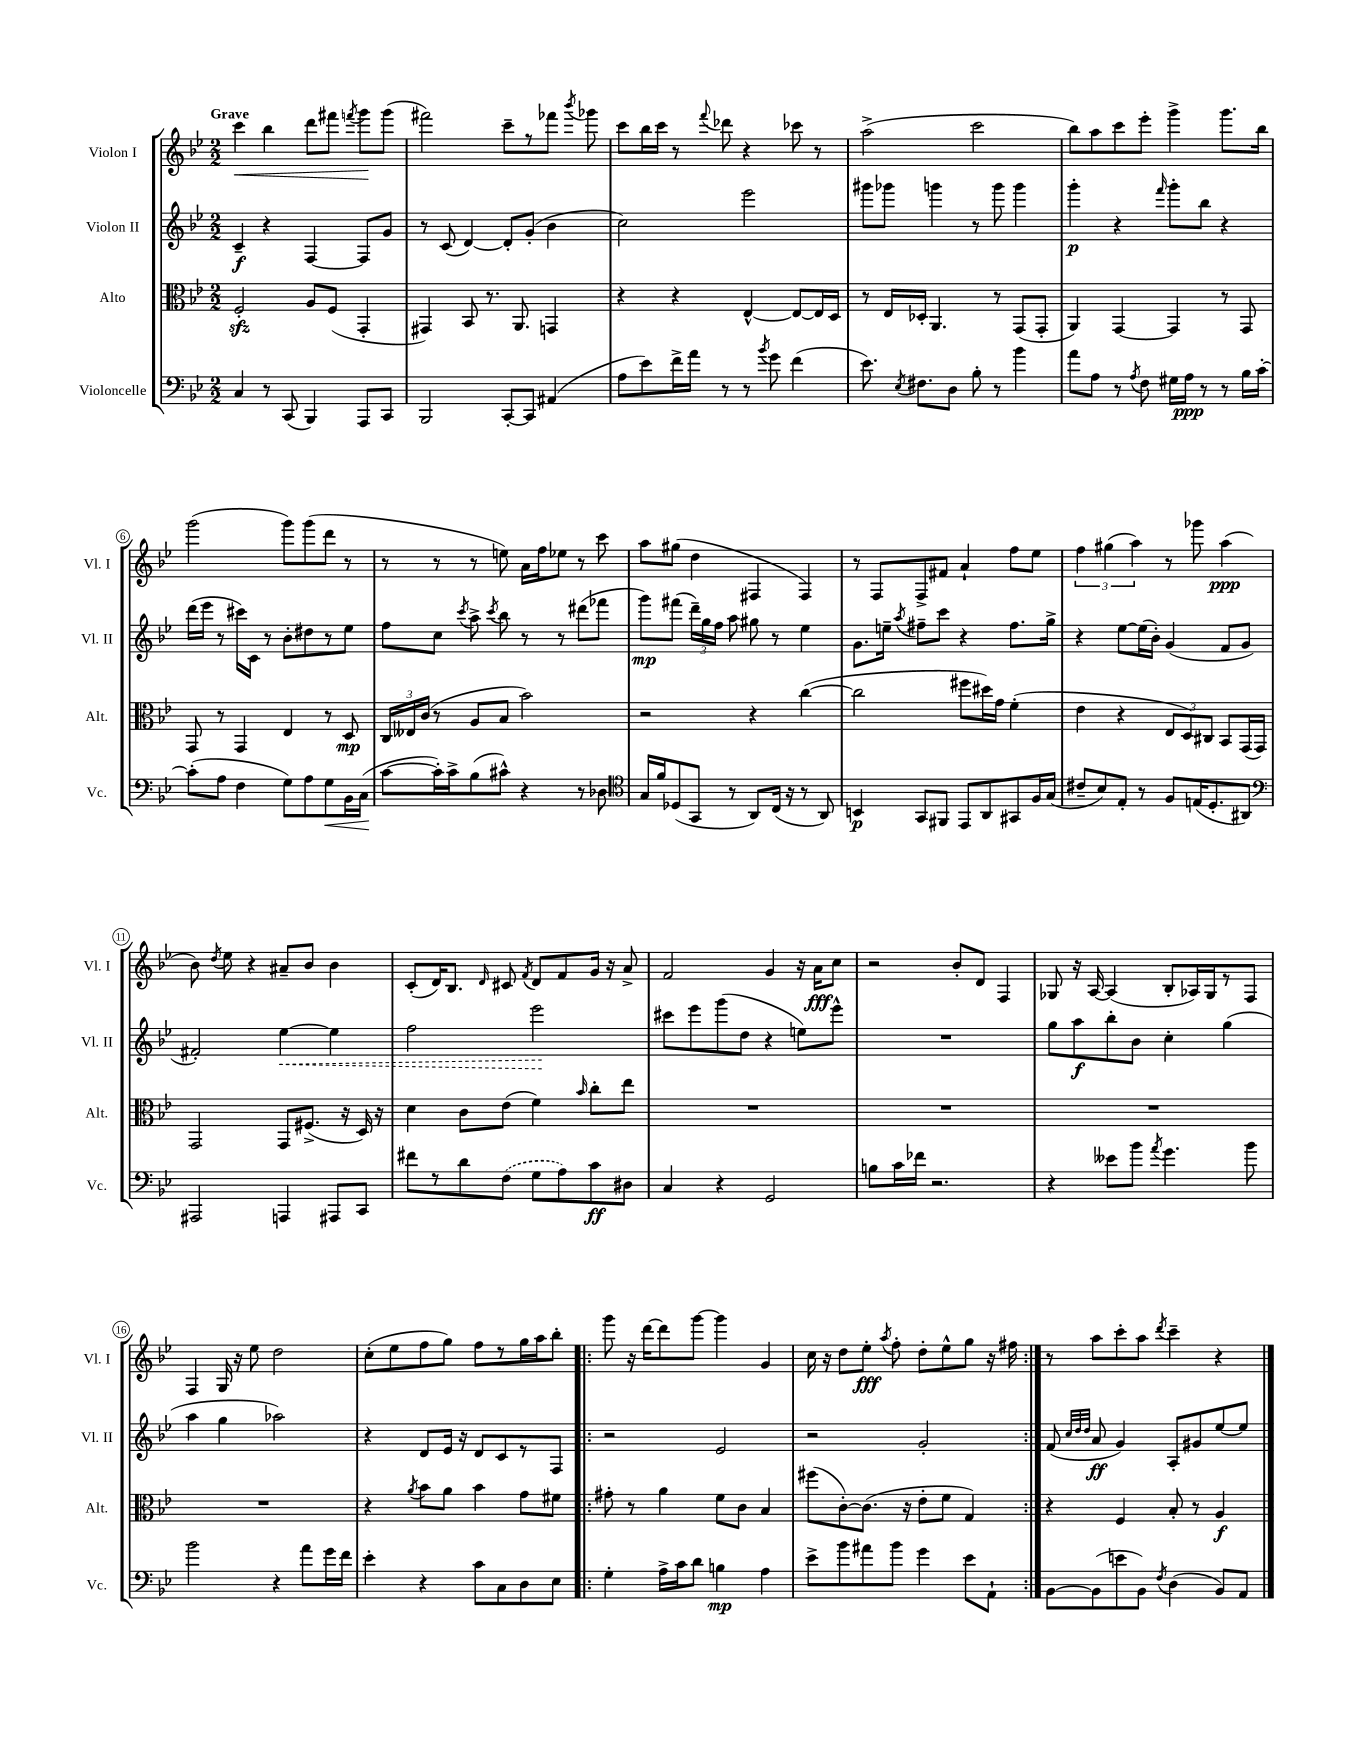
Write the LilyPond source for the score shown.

<<
\new StaffGroup <<
\new Staff = "s0" \with { instrumentName = "Violon I" shortInstrumentName = "Vl. I" } {
    \clef treble \key bes \major \numericTimeSignature \time 2/2 \tempo "Grave"
    \autoBeamOff c'''4\< bes''4 d'''8[ fis'''8] \acciaccatura { f'''8 } g'''8[\! g'''8]( |
    fis'''2) c'''8[-- r8 fes'''8] \acciaccatura { bes'''8 } ges'''8 |
    c'''8[ bes''16 c'''16] r8 \appoggiatura { f'''8 } des'''8 r4 ces'''8 r8 |
    a''2->( c'''2 |
    bes''8[) a''8 c'''8 ees'''8]-. g'''4-> g'''8.[ bes''16] |
    g'''2( g'''8[) g'''8( d'''8] r8 |
    r8 r8 r8 e''8) a'16[ f''16 ees''8] r8 c'''8 |
    a''8[ gis''8]( d''4 fis4 fis4) |
    r8 f8[ f8-> fis'8] a'4-! f''8[ ees''8] |
    \tuplet 3/2 { f''4 gis''4( a''4) } r8 ges'''8 a''4\ppp( |
    bes'8) \acciaccatura { d''8 } ees''8 r4 ais'8[-- bes'8] bes'4 |
    c'8[-.( d'16) bes8.] \grace { d'16 } cis'8 \acciaccatura { f'8 } d'8[ f'8 g'16] r16 a'8-> |
    f'2 g'4 r16 a'16[\fff c''8] |
    r2 bes'8[-. d'8] f4 |
    ges8 r16 a16~ a4( bes8[-. aes16) ges16 r8 f8] |
    f4 g16 r16 ees''8 d''2 |
    c''8[-.( ees''8 f''8 g''8]) f''8[ r8 g''16 a''16 bes''8]-. |
    \repeat volta 2 { g'''8 r16 d'''16[~ d'''8 g'''8]~ g'''4 g'4 |
    c''16 r16 d''8[ ees''8]-.\fff \acciaccatura { a''8 } f''8-. d''8[-. ees''8-^ g''8] r16 fis''16 | }
    r8 a''8[ c'''8-. a''8] \acciaccatura { d'''8 } c'''4-- r4 \bar "|." |
}
\new Staff = "s1" \with { instrumentName = "Violon II" shortInstrumentName = "Vl. II" } {
    \clef treble \key bes \major \numericTimeSignature \time 2/2
    \autoBeamOff c'4--\f r4 f4~ f8[ g'8] |
    r8 c'8( d'4~) d'8[-. g'8]-.( bes'4 |
    c''2) ees'''2 |
    gis'''8[ ges'''8] g'''4 r8 g'''8 g'''4 |
    g'''4-.\p r4 \grace { f'''16 } g'''8[-. bes''8] r4 |
    d'''16[( ees'''16] r8 cis'''16[) c'16] r8 bes'8[-. dis''8 r8 ees''8] |
    f''8[ c''8] \acciaccatura { c'''8 } a''8-> \acciaccatura { c'''8 } bes''8 r8 r8 dis'''8[( fes'''8] |
    g'''8[\mp) fis'''8]( \tuplet 3/2 { d'''16[--) g''16 f''16] } a''8 gis''8 r8 ees''4 |
    g'8.[ e''16]-- \acciaccatura { a''8 } fis''8[-- c'''8] r4 fis''8.[ g''16]-> |
    r4 ees''8[~ ees''16( bes'16]-.) g'4( f'8[ g'8] |
    fis'2-.) \once \override Hairpin.style = #'dashed-line ees''4~\< ees''4 |
    f''2 ees'''2\! |
    cis'''8[ ees'''8 g'''8( d''8] r4 e''8[) ees'''8]-^ |
    R1 |
    g''8[ a''8\f bes''8-. bes'8] c''4-. g''4( |
    a''4 g''4 aes''2) |
    r4 d'8[ ees'16] r16 d'8[ c'8 r8 f8] |
    \repeat volta 2 { r2 ees'2 |
    r2 g'2-. | }
    f'8( \grace { c''32[ d''32 d''32] } a'8\ff g'4) a8[-. gis'8 ees''8~ ees''8] \bar "|." |
}
\new Staff = "s2" \with { instrumentName = "Alto" shortInstrumentName = "Alt." } {
    \clef alto \key bes \major \numericTimeSignature \time 2/2
    \autoBeamOff f2-.\sfz a8[ f8]( g,4-. |
    gis,4) bes,8 r8. a,8. g,4 |
    r4 r4 ees4~-^ ees8[~ ees16 d16] |
    r8 ees16[ des16]-. a,4. r8 g,8[( g,8]-. |
    a,4) g,4~ g,4 r8 g,8 |
    g,8 r8 g,4 ees4 r8 d8\mp |
    \tuplet 3/2 { c16[ eeses16 c'16]( } r8 a8[ bes8] bes'2) |
    r2 r4 c''4~( |
    c''2 fis''8[ dis''16) g'16] f'4-.( |
    ees'4 r4 \tuplet 3/2 { ees8[ d8) cis8] } bes,8[ g,16( g,16]) |
    g,2 g,8[ fis8.]->( r16 d16) r16 |
    d'4 c'8[ ees'8]( f'4) \grace { bes'16 } c''8[-. ees''8] |
    R1 |
    R1 |
    R1 |
    R1 |
    r4 \acciaccatura { a'8 } bes'8[ a'8] bes'4 g'8[ fis'8] |
    \repeat volta 2 { gis'8-. r8 a'4 f'8[ c'8] bes4 |
    fis''8[( c'8~-.) c'8.]( r16 ees'8[-. f'8] g4) | }
    r4 f4 bes8-. r8 a4\f \bar "|." |
}
\new Staff = "s3" \with { instrumentName = "Violoncelle" shortInstrumentName = "Vc." } {
    \clef bass \key bes \major \numericTimeSignature \time 2/2
    \autoBeamOff c4 r8 c,8( bes,,4) a,,8[ c,8] |
    bes,,2 c,8[~-. c,8] ais,4( |
    a8[ ees'8) f'16-> a'16] r8 r8 \acciaccatura { bes'8 } g'8 f'4( |
    ees'8.) \acciaccatura { ees8 } fis8.[ d8] bes8-. r8 bes'4 |
    a'8[ a8] r8 \acciaccatura { a8 } f8 gis16[ a16]\ppp r8 r8 bes16[ c'16]~-. |
    c'8[-.( a8] f4 g8[) a8 g8\< bes,16 c16]( |
    c'8[~\! c'16-.) c'16-> bes8( cis'8]-^) r4 r8 des8 |
    \clef tenor g16[ f'16 des8( g,8] r8 a,8[) c16]( r16 r8 a,8) |
    b,4\p g,8[ fis,8] ees,8[ a,8 gis,8 f16 g16]( |
    cis'8[-- bes8) ees8]-. r8 f8[ e16( d8.-. ais,8]) |
    \clef bass ais,,2 a,,4 ais,,8[ c,8] |
    fis'8[ r8 d'8 \once \slurDashed f8]( g8[ a8) c'8\ff dis8] |
    c4 r4 g,2 |
    b8[ c'16 fes'16] r2. |
    r4 eeses'8[ bes'8] \acciaccatura { a'8 } g'4. bes'8 |
    bes'2 r4 a'8[ g'16 f'16] |
    ees'4-. r4 c'8[ c8 d8 ees8] |
    \repeat volta 2 { g4-. a16[-> c'16 d'8] b4\mp a4 |
    ees'8[-> bes'8 ais'8 bes'8] g'4 ees'8[ a,8]-! | }
    bes,8[~ bes,8( e'8 bes,8]) \acciaccatura { f8 } d4( bes,8[) a,8] \bar "|." |
}
>>
>>
\layout { \context { \Score \override BarNumber.stencil = #(make-stencil-circler 0.1 0.3 ly:text-interface::print) } }
